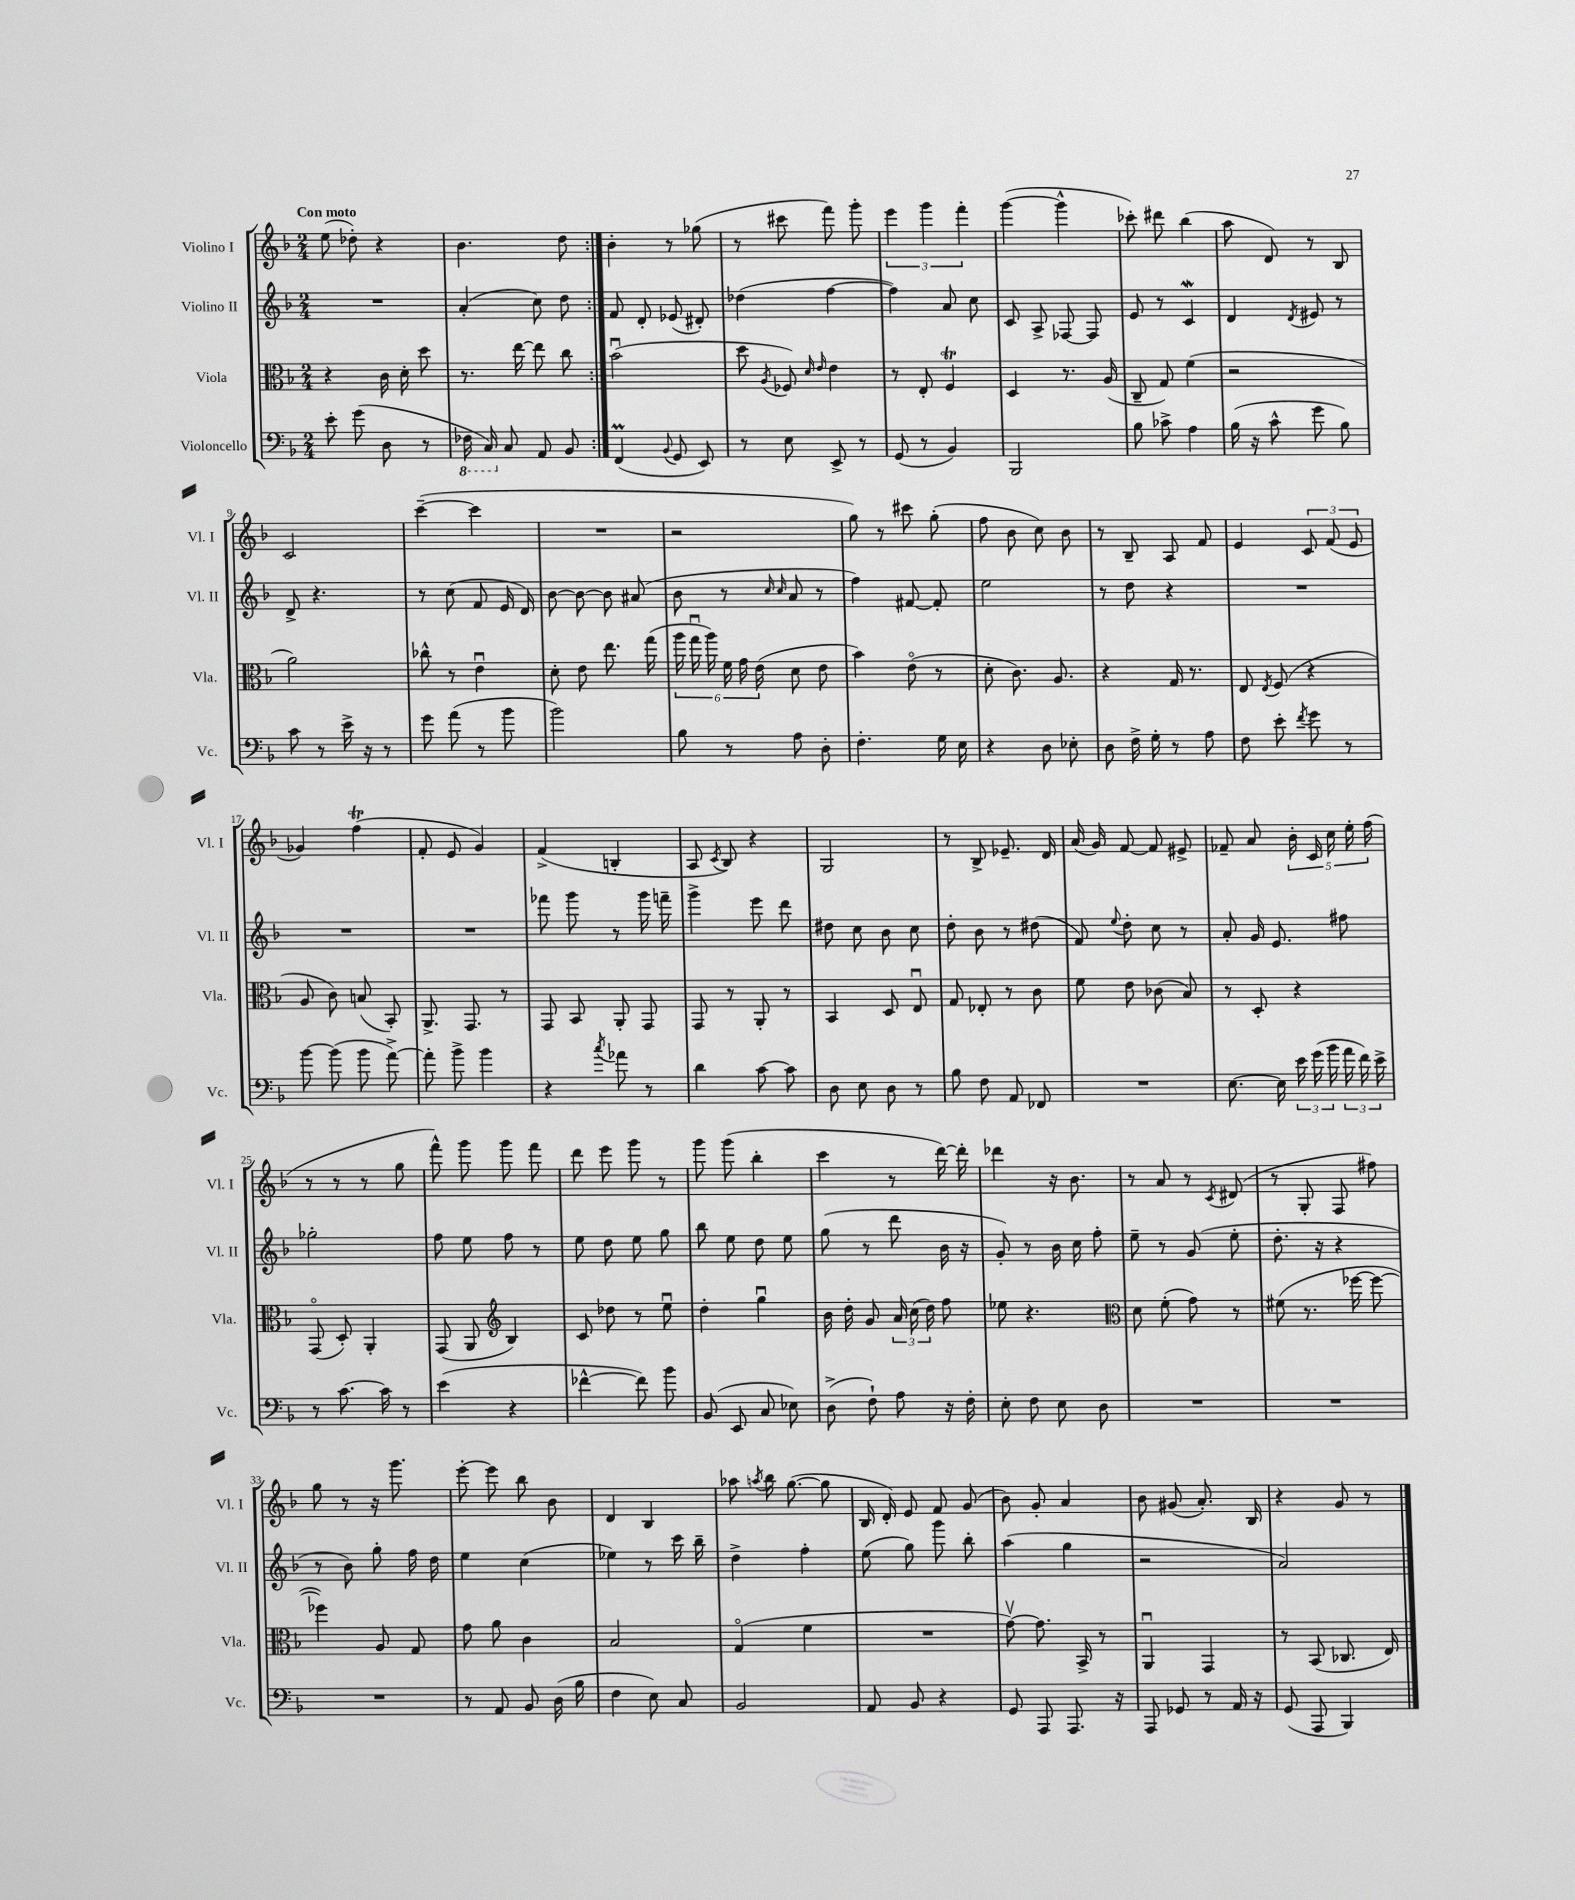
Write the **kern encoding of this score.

**kern	**kern	**kern	**kern
*staff4	*staff3	*staff2	*staff1
*clefF4	*clefC3	*clefG2	*clefG2
*k[b-]	*k[b-]	*k[b-]	*k[b-]
*M2/4	*M2/4	*M2/4	*M2/4
8e'	4r	2r	(8ee
(8g	.	.	8dd-')
8D	16c	.	4r
.	16d'	.	.
8r	8dd	.	.
=	=	=	=
16FF-	8.r	(4a'	4.b-
16CC)	.	.	.
8C	.	.	.
.	[16ee	.	.
8AA	8ee]	8cc)	.
8BB-	8cc	8dd	8dd
=:|!	=:|!	=:|!	=:|!
(4FF	(2b-u	8f	4b-'
.	.	8d'	.
8qqBB-	.	.	.
8GG	.	(8e-	8r
8EE)	.	8d#')	(8gg-
=	=	=	=
8r	8dd	(4dd-	8r
.	8qA	.	.
8E	8F-)	.	8ccc#
.	16qqd	.	.
.	16qqe	.	.
8EE^	4e	[4ff	8fff)
8r	.	.	8ggg'
=	=	=	=
(8GG	8r	4ff])	6eee
8r	8E'	.	.
.	.	.	6ggg
4BB-)	4F	8a	.
.	.	.	6fff'
.	.	8cc	.
=	=	=	=
2BBB-	4D	8c	([4ggg
.	.	8A^	.
.	8.r	[8F-	4ggg^^]
.	.	8F-]	.
.	(16A	.	.
=	=	=	=
8B-	8C~	8e	8ccc-')
8c-^	8G)	8r	8ddd#
4A	(4f	4c	(4bb-
=	=	=	=
(16B-	2r	4d	8aa
16r	.	.	.
8c^^	.	.	8d)
.	.	8qd	.
8g	.	8e#	8r
8B-)	.	8r	8B-
=	=	=	=
8c	2a)	8d^	2c
8r	.	4.r	.
16e^	.	.	.
16r	.	.	.
8r	.	.	.
=	=	=	=
8g	8cc-^^	8r	([4ccc~
(8a	8r	(8cc	.
8r	4eu	8f	4ccc]
8b-	.	16e	.
.	.	16d)	.
=	=	=	=
2b-)	8d'	[8b-	2r
.	8e	8b-_	.
.	8.ee	8b-]	.
.	.	(8a#	.
.	(16gg	.	.
=	=	=	=
8B-	24aa	8b-	2r
.	24ggu	.	.
.	24aa)	.	.
8r	24f	8r	.
.	24g	.	.
.	(24e	.	.
.	.	16qqcc	.
.	.	16qqcc	.
8A	8d	8a	.
8D'	8e	8r	.
=	=	=	=
4.F'	4b-)	4ff)	8gg)
.	.	.	8r
.	(8eo	[8f#	8ccc#
16G	8r	8f#']	(8gg'
16E	.	.	.
=	=	=	=
4r	8d'	2ee	8ff
.	8.c)	.	8b-
8D	.	.	8cc)
.	8.A	.	.
8E-'	.	.	8b-
=	=	=	=
8D	4r	8r	8r
16F^	.	8dd	8B-~
16G'	.	.	.
8r	16G	4r	8A
.	8.r	.	.
8A	.	.	8f
=	=	=	=
8F	8E	2r	4e
.	8qE	.	.
8e'	(8F	.	.
8qf	.	.	.
8g	4r	.	12c
.	.	.	(12f
8r	.	.	.
.	.	.	12e
=	=	=	=
[8b-	8A	2r	4g-)
(8b-]	8c)	.	.
8b-	(8B	.	(4ff
[8a^)	8BB-')	.	.
=	=	=	=
8a']	8.AA^	2r	8f'
8b-^	.	.	8e
.	8.GG	.	.
4b-	.	.	4g)
.	8r	.	.
=	=	=	=
4r	8GG	8fff-	(4f^
.	8BB-	8ggg	.
8qcc	.	.	.
8a-	8AA'	8r	4B'
8r	8GG	16ggg	.
.	.	16fff~	.
=	=	=	=
4d	8GG	4ggg^	8A
.	.	.	8qc
.	8r	.	8B-)
[8c	8AA'	8eee	4r
8c]	8r	8ddd	.
=	=	=	=
8D	4BB-	8dd#	2G
8E	.	8cc	.
8D	8D	8b-	.
8r	8Eu	8cc	.
=	=	=	=
8B-	8G	8dd'	8r
8F	8E-'	8b-	8B-^
8AA	8r	8r	8.e-~
8FF-	8c	(8dd#	.
.	.	.	16d
=	=	=	=
2r	8f	8f)	(16a
.	.	.	16g)
.	.	8qqee	.
.	8e	8dd'	[8f
.	(8c-	8cc	8f]
.	8B-)	8r	8e#^
=	=	=	=
[8.E	8r	8a'	8f-~
.	8D'	16g	8a
16E]	.	8.e	.
24e	4r	.	20b-'
(24g	.	.	.
.	.	.	20c
24b-	.	.	.
.	.	.	20cc
24a	.	8ff#	.
.	.	.	20ee'
24f)	.	.	.
.	.	.	(20ff
24e^	.	.	.
=	=	=	=
8r	(8GGo	2gg-'	8r
[8.c	8D')	.	8r
.	4AA'	.	8r
16c]	.	.	.
8r	.	.	8gg
=	=	=	=
(4e	(8GG	8ff	8fff^^)
.	8AA	8ee	8ggg
*	*clefG2	*	*
4r	4B-)	8ff	8ggg
.	.	8r	8fff
=	=	=	=
[4f-^^	8c	8ee	8ddd
.	8dd-	8dd	8eee
8f-])	8r	8ee	8ggg
8b-	8eeu	8gg	8r
=	=	=	=
(8BB-	4dd'	8bb-	8ggg
8EE	.	8ee	(8ggg
8C	4ggu	8dd	4bb-'
8E-)	.	8ee	.
=	=	=	=
(8D^	16b-	(8gg	4ccc
.	16dd'	.	.
8F`)	8g	8r	.
8A	24a	8ddd	8r
.	(24cc	.	.
.	24dd)	.	.
16r	8ff	16b-	[16ddd)
16F'	.	16r	16ddd']
=	=	=	=
8E'	8ee-	8g')	4ddd-
8F	4.r	8r	.
8E	.	16b-	16r
.	.	16cc	8.b-
8D	.	8ff'	.
=	=	=	=
*	*clefC3	*	*
2r	8d	8ee~	8r
.	(8f'	8r	8a
.	8g)	(8g	8r
.	.	.	8qc
.	8r	8ee'	(8d#
=	=	=	=
2r	(8f#	8.dd'	8r
.	8.r	.	8G'
.	.	16r	.
.	.	4r	8F
.	[16ff-	.	.
.	8ff-_	.	8ff#)
=	=	=	=
2r	4ff-])	8r	8gg
.	.	8b-)	8r
.	8A	8gg'	16r
.	.	.	8.ggg
.	8G	16ff	.
.	.	16dd	.
=	=	=	=
8r	8g	4ee	[8eee'
8AA	8a	.	8eee]
8BB-	4c	(4cc	8bb-
(16D	.	.	8b-
16B-	.	.	.
=	=	=	=
4F	2B-	4ee-)	4d
8E)	.	8r	4B-
8C	.	16ccc	.
.	.	16bb-~	.
=	=	=	=
2BB-	(4Go	4dd^	8aa-
.	.	.	8qaa
.	.	.	16bb-
.	.	.	([8.gg
.	4f	4ff'	.
.	.	.	8gg]
=	=	=	=
8AA	2r	(8ee	16B-
.	.	.	16d')
8BB-	.	8gg)	8e
4r	.	8ggg	8f
.	.	8bb-'	(8g
=	=	=	=
8GG	[8gv)	(4aa	8b-)
8AAA	8.g]	.	8g'
8.AAA	.	4gg	4a
.	16BB-^	.	.
.	8r	.	.
16r	.	.	.
=	=	=	=
8AAA	4AAu	2r	8b-
8GG-	.	.	(8g#
8r	4GG	.	8.a')
16AA	.	.	.
16r	.	.	16B-
=	=	=	=
(8GG	8r	2a)	4r
8AAA	(8BB-	.	.
4BBB-)	8.C-	.	8g
.	.	.	8r
.	16E)	.	.
==	==	==	==
*-	*-	*-	*-
